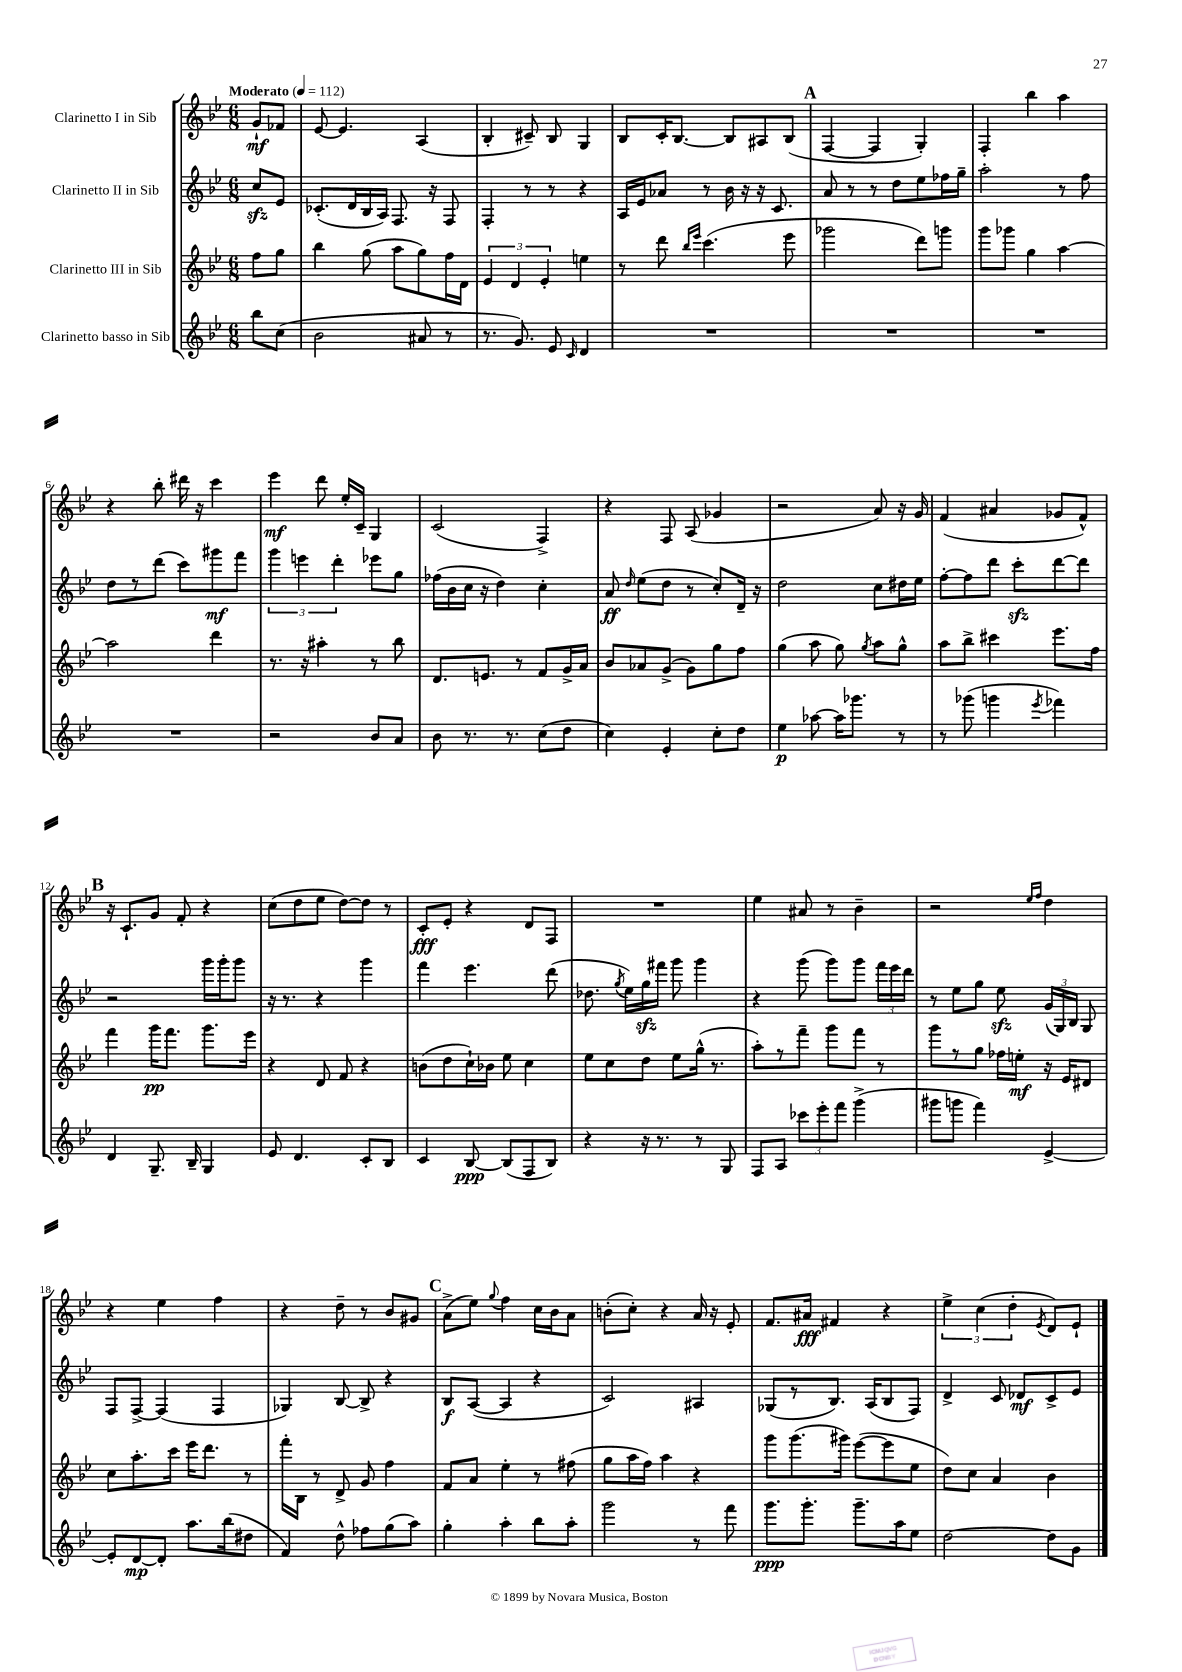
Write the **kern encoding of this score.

**kern	**dynam	**kern	**dynam	**kern	**dynam	**kern	**dynam
*part4	*part4	*part3	*part3	*part2	*part2	*part1	*part1
*staff4	*staff4	*staff3	*staff3	*staff2	*staff2	*staff1	*staff1
*I"Clarinetto basso in Sib	*	*I"Clarinetto III in Sib	*	*I"Clarinetto II in Sib	*	*I"Clarinetto I in Sib	*
*clefG2	*	*clefG2	*	*clefG2	*	*clefG2	*
*k[b-e-]	*	*k[b-e-]	*	*k[b-e-]	*	*k[b-e-]	*
*M6/8	*	*M6/8	*	*M6/8	*	*M6/8	*
*MM112	*	*MM112	*	*MM112	*	*MM112	*
=	=	=	=	=	=	=	=
!	!	!	!	!	!	!LO:TX:a:B:t=Moderato	!
8bb-\L	.	8ff\L	.	8cczz/L	.	8g`/L	mf
(8cc\J	.	8gg\J	.	8e-/J	.	8f-X/J	.
=1	=1	=1	=1	=1	=1	=1	=1
2b-\	.	4bb-\	.	(8.c-X'/L	.	[8e-/	.
.	.	.	.	.	.	4.e-/]	.
.	.	.	.	16d/L	.	.	.
.	.	(8gg\	.	16B-/	.	.	.
.	.	.	.	16A/JJ)	.	.	.
.	.	8aa\L	.	8.F/	.	.	.
8a#X/	.	8gg\)	.	.	.	(4A/	.
.	.	.	.	16r	.	.	.
8r	.	16ff\L	.	8F/	.	.	.
.	.	16d\JJ	.	.	.	.	.
=2	=2	=2	=2	=2	=2	=2	=2
8.r	.	6e-/	.	4F'/	.	4B-'/	.
.	.	6d/	.	.	.	.	.
8.g/)	.	.	.	.	.	.	.
.	.	.	.	8r	.	8c#X~/)	.
.	.	6e-'/	.	.	.	.	.
8e-/	.	.	.	8r	.	8B-/	.
16qqc/	.	.	.	.	.	.	.
4d/	.	4een\	.	4r	.	4G/	.
=3	=3	=3	=3	=3	=3	=3	=3
2.r	.	8r	.	16A/LL	.	8B-/L	.
.	.	.	.	16e-/J	.	.	.
.	.	8ddd\	.	8a-X/J	.	16c'/K	.
.	.	.	.	.	.	[8.B-/J	.
.	.	16qqbb-/LL	.	.	.	.	.
.	.	16qqeee-/JJ	.	.	.	.	.
.	.	(4.ccc\	.	8r	.	.	.
.	.	.	.	16b-\	.	8B-/L]	.
.	.	.	.	16r	.	.	.
.	.	.	.	16r	.	8A#X/	.
.	.	.	.	8.c/	.	.	.
.	.	8eee-\	.	.	.	(8B-/J	.
!!LO:REH:place=s1:t=A
=4	=4	=4	=4	=4	=4	=4	=4
2.r	.	2ggg-X\	.	8a/	.	[4F/	.
.	.	.	.	8r	.	.	.
.	.	.	.	8r	.	4F/]	.
.	.	.	.	8dd\L	.	.	.
.	.	8ddd\L)	.	8ee-\	.	4G'/)	.
.	.	8gggn\J	.	16ff-X\L	.	.	.
.	.	.	.	16gg~\JJ	.	.	.
=5	=5	=5	=5	=5	=5	=5	=5
2.r	.	8ggg\L	.	2aa'\	.	4F'/	.
.	.	8ggg-X\J	.	.	.	.	.
.	.	4gg\	.	.	.	4bb-\	.
.	.	[4aa\	.	8r	.	4aa\	.
.	.	.	.	8ff\	.	.	.
!!LO:LB:g=z
=6	=6	=6	=6	=6	=6	=6	=6
2.r	.	2aa\]	.	8dd\L	.	4r	.
.	.	.	.	8r	.	.	.
.	.	.	.	(8ddd\J	.	8bb-'\	.
.	.	.	.	8ccc\L)	.	16ddd#X\	.
.	.	.	.	.	.	16r	.
.	.	4ddd\	.	8ggg#X\	mf	4ccc\	.
.	.	.	.	8fff\J	.	.	.
=7	=7	=7	=7	=7	=7	=7	=7
2r	.	8.r	.	6ggg\	.	4eee-\	mf
.	.	.	.	6eeen\	.	.	.
.	.	16r	.	.	.	.	.
.	.	4aa#X'\	.	.	.	8ddd\	.
.	.	.	.	6ddd'\	.	.	.
.	.	.	.	.	.	16ee-'/LL	.
.	.	.	.	.	.	16c~/JJ	.
8b-/L	.	8r	.	8eee-X\L	.	4G/	.
8a/J	.	8bb-\	.	8gg\J	.	.	.
=8	=8	=8	=8	=8	=8	=8	=8
8b-\	.	8.d/L	.	(16ff-X\LL	.	(2c/	.
.	.	.	.	16b-\	.	.	.
8.r	.	.	.	16cc\JJ	.	.	.
.	.	8.en/J	.	16r	.	.	.
.	.	.	.	4dd\)	.	.	.
8.r	.	.	.	.	.	.	.
.	.	8r	.	.	.	.	.
(8cc\L	.	8f/L	.	4cc'\	.	4F^/)	.
8dd\J	.	16g^/L	.	.	.	.	.
.	.	16a/JJ	.	.	.	.	.
=9	=9	=9	=9	=9	=9	=9	=9
4cc\)	.	8b-/L	.	8a/	ff	4r	.
.	.	.	.	16qqdd/	.	.	.
.	.	8a-X/	.	(8ee-\L	.	.	.
4e-'/	.	(8g^/J	.	8dd\J	.	8F/	.
.	.	8g\L)	.	8r	.	(8A/	.
8cc'\L	.	8gg\	.	8cc'/L)	.	4g-X/	.
8dd\J	.	8ff\J	.	16d~/Jk	.	.	.
.	.	.	.	16r	.	.	.
=10	=10	=10	=10	=10	=10	=10	=10
4ee-\	p	(4gg\	.	2dd\	.	2r	.
[8aa-X\	.	8aa\	.	.	.	.	.
16aa-\KL]	.	8gg\)	.	.	.	.	.
8.ggg-X\J	.	.	.	.	.	.	.
.	.	8qgg/	.	.	.	.	.
.	.	8aa\L	.	8cc\L	.	8a/)	.
8r	.	8gg^^\J	.	16dd#X\L	.	16r	.
.	.	.	.	16ee-\JJ	.	16g/	.
=11	=11	=11	=11	=11	=11	=11	=11
8r	.	8aa\L	.	[8ff'\L	.	(4f/	.
(8ggg-X\	.	8bb-^\J	.	8ff\]	.	.	.
4gggn\	.	4ccc#X\	.	8ddd\J	.	4a#X/	.
.	.	.	.	8ccczz'\L	.	.	.
8qeee-/	.	.	.	.	.	.	.
4fff-X\)	.	8.eee-\L	.	[8ddd\	.	8g-X/L	.
.	.	.	.	8ddd\J]	.	8f^^/J)	.
.	.	16ff\Jk	.	.	.	.	.
!!LO:LB:g=z
!!LO:REH:place=s1:t=B
=12	=12	=12	=12	=12	=12	=12	=12
4d/	.	4fff\	.	2r	.	16r	.
.	.	.	.	.	.	8.c`/L	.
8.G~/	.	16ggg\KL	pp	.	.	8g/J	.
.	.	8.fff\J	.	.	.	.	.
.	.	.	.	.	.	8f'/	.
16B-~/	.	.	.	.	.	.	.
4G/	.	8.ggg\L	.	16ggg\LL	.	4r	.
.	.	.	.	16ggg'\J	.	.	.
.	.	.	.	8ggg\J	.	.	.
.	.	16eee-\Jk	.	.	.	.	.
=13	=13	=13	=13	=13	=13	=13	=13
8e-/	.	4r	.	16r	.	(8cc\L	.
.	.	.	.	8.r	.	.	.
4.d/	.	.	.	.	.	8dd\	.
.	.	8d/	.	4r	.	8ee-\J	.
.	.	8f/	.	.	.	[8dd\L)	.
8c'/L	.	4r	.	4ggg\	.	8dd\J]	.
8B-/J	.	.	.	.	.	8r	.
=14	=14	=14	=14	=14	=14	=14	=14
4c/	.	(8bn\L	.	4fff\	.	8c'/L	fff
.	.	8dd\	.	.	.	8e-'/J	.
[8B-/	ppp	16cc`\L)	.	4.eee-\	.	4r	.
.	.	16b-X\JJ	.	.	.	.	.
(8B-/L]	.	8ee-\	.	.	.	.	.
8F/	.	4cc\	.	.	.	8d/L	.
8B-/J)	.	.	.	(8ddd\	.	8F/J	.
=15	=15	=15	=15	=15	=15	=15	=15
4r	.	8ee-\L	.	8.dd-X\	.	2.r	.
.	.	8cc\	.	.	.	.	.
.	.	.	.	8qgg/	.	.	.
.	.	.	.	16ee-\LL)	.	.	.
16r	.	8dd\J	.	16ggzz\	.	.	.
8.r	.	.	.	16fff#X\JJ	.	.	.
.	.	8ee-\L	.	8ggg\	.	.	.
8r	.	(16gg^^\Jk	.	4ggg\	.	.	.
.	.	8.r	.	.	.	.	.
8G/	.	.	.	.	.	.	.
=16	=16	=16	=16	=16	=16	=16	=16
8F/L	.	8aa'\L)	.	4r	.	4ee-\	.
8A/J	.	8r	.	.	.	.	.
12ccc-X\L	.	8fff~\J	.	(8ggg\	.	8a#X/	.
12eee-'\	.	.	.	.	.	.	.
.	.	8ggg\L	.	8ggg\L)	.	8r	.
12fff\J	.	.	.	.	.	.	.
(4ggg^\	.	8fff\J	.	8ggg\J	.	4b-~\	.
.	.	8r	.	24fff\LL	.	.	.
.	.	.	.	24eee-\	.	.	.
.	.	.	.	24ddd\JJ	.	.	.
=17	=17	=17	=17	=17	=17	=17	=17
8ggg#X\L	.	8ggg\L	.	8r	.	2r	.
8gggn\J	.	8r	.	8ee-\L	.	.	.
4fff\)	.	8gg\J	.	8gg\J	.	.	.
.	.	16ff-X\LL	.	8ee-zz\	.	.	.
.	.	16een'\JJ	mf	.	.	.	.
.	.	.	.	.	.	16qqee-/LL	.
.	.	.	.	.	.	16qqff/JJ	.
[4e-^/	.	16r	.	(24g/LL	.	4dd\	.
.	.	.	.	24G/)	.	.	.
.	.	16e-/KL	.	.	.	.	.
.	.	.	.	24B-/JJ	.	.	.
.	.	8d#X/J	.	8G/	.	.	.
!!LO:LB:g=z
=18	=18	=18	=18	=18	=18	=18	=18
8e-'/L]	.	8cc\L	.	8F/L	.	4r	.
[8d/	mp	8.aa'\	.	[8F^/J	.	.	.
8d'/J]	.	.	.	(4F/]	.	4ee-\	.
.	.	16ccc\Jk	.	.	.	.	.
8.aa\L	.	16eee-\KL	.	.	.	.	.
.	.	8.ddd\J	.	.	.	.	.
.	.	.	.	4F/	.	4ff\	.
(16bb-\k	.	.	.	.	.	.	.
8dd#X\J	.	8r	.	.	.	.	.
=19	=19	=19	=19	=19	=19	=19	=19
4f/)	.	16fff'\LL	.	4G-X/)	.	4r	.
.	.	16B-\JJ	.	.	.	.	.
.	.	8r	.	.	.	.	.
8dd^^\	.	8d^/	.	[8B-/	.	8dd~\	.
8ff-X\L	.	8g/	.	8B-^/]	.	8r	.
(8gg\	.	4ff\	.	4r	.	8b-/L	.
8aa\J)	.	.	.	.	.	8g#X/J	.
!!LO:REH:place=s1:t=C
=20	=20	=20	=20	=20	=20	=20	=20
4gg'\	.	8f/L	.	8B-/L	f	(8a^\L	.
.	.	8a/J	.	([8A/J	.	8ee-\J)	.
.	.	.	.	.	.	8qqgg/	.
4aa'\	.	4ee-'\	.	4A/]	.	4ff\	.
8bb-\L	.	8r	.	4r	.	16cc\LL	.
.	.	.	.	.	.	16b-\J	.
8aa'\J	.	(8ff#X\	.	.	.	8a\J	.
=21	=21	=21	=21	=21	=21	=21	=21
2ggg\	.	8gg\L	.	2c/)	.	(8bn'\L	.
.	.	16aa\L	.	.	.	8cc'\J)	.
.	.	16ff\JJ)	.	.	.	.	.
.	.	4aa\	.	.	.	4r	.
8r	.	4r	.	4A#X/	.	16a/	.
.	.	.	.	.	.	16r	.
8fff\	.	.	.	.	.	8e-'/	.
=22	=22	=22	=22	=22	=22	=22	=22
8.ggg\L	ppp	8ggg\L	.	(8G-X/L	.	8.f/L	.
.	.	(8.ggg\	.	8r	.	.	.
8.ggg'\J	.	.	.	.	.	16a#X/Jk	fff
.	.	.	.	8.B-/J)	.	4f#X/	.
.	.	16ggg#X\Jk)	.	.	.	.	.
8.ggg~\L	.	([8eee-\L	.	.	.	.	.
.	.	.	.	(16A/KL	.	.	.
.	.	8eee-\]	.	8B-/	.	4r	.
16aa\k	.	.	.	.	.	.	.
8ee-\J	.	8ee-\J	.	8F/J)	.	.	.
=23	=23	=23	=23	=23	=23	=23	=23
[2dd\	.	8dd\L)	.	4d^/	.	6ee-^\	.
.	.	8cc\J	.	.	.	.	.
.	.	.	.	.	.	(6cc\	.
.	.	4a/	.	8c/	.	.	.
.	.	.	.	.	.	6dd'\	.
.	.	.	.	8d-X/L	mf	.	.
.	.	.	.	.	.	8qe-/	.
8dd\L]	.	4b-\	.	8c^/	.	8d/L)	.
8g\J	.	.	.	8e-/J	.	8e-`/J	.
==	==	==	==	==	==	==	==
*-	*-	*-	*-	*-	*-	*-	*-
